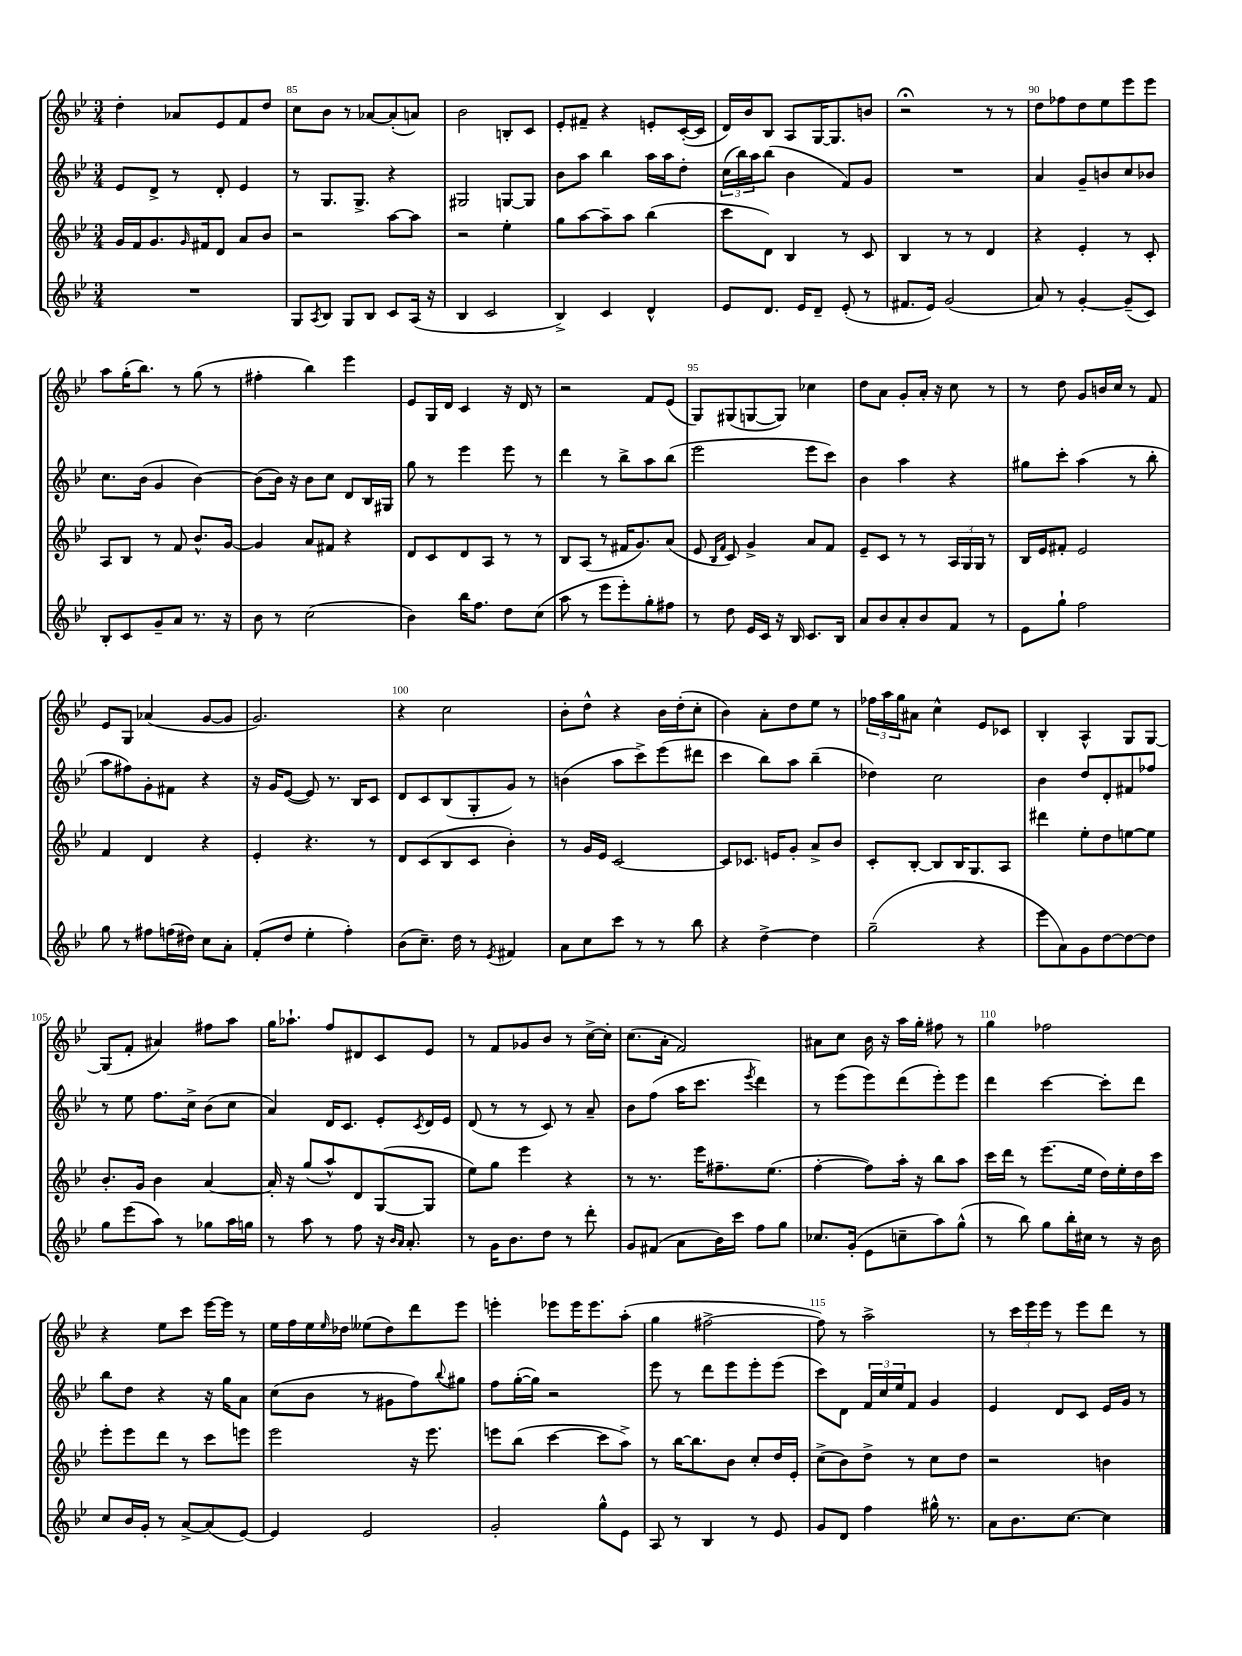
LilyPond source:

<<
\new StaffGroup <<
\new Staff = "s0" {
    \clef treble \key bes \major \numericTimeSignature \time 3/4
    d''4-. aes'8 ees'8 f'8 d''8 |
    c''8 bes'8 r8 aes'8~ aes'8-.( a'8) |
    bes'2 b8-. c'8 |
    ees'8-. fis'8-- r4 e'8-. c'16~-.( c'16 |
    d'16) bes'16 bes8 a8 g16~ g8. b'8 |
    r2\fermata r8 r8 |
    d''8 fes''8 d''8 ees''8 ees'''8 ees'''8 |
    a''8 g''16-.( bes''8.) r8 g''8( r8 |
    fis''4-. bes''4) ees'''4 |
    ees'8 g16 d'16 c'4 r16 d'16 r8 |
    r2 f'8 ees'8( |
    g8) gis8( g8~ g8) ces''4 |
    d''8 a'8 g'8-. a'16-. r16 c''8 r8 |
    r8 d''8 g'8 b'16 c''16 r8 f'8 |
    ees'8 g8 aes'4( g'8~ g'8 |
    g'2.) |
    r4 c''2 |
    bes'8-. d''8-^ r4 bes'16 d''16-.( c''8-. |
    bes'4) a'8-. d''8 ees''8 r8 |
    \tuplet 3/2 { fes''16 a''16 g''16 } ais'8 c''4-^ ees'8 ces'8 |
    bes4-. a4-^ g8 g8~ |
    g8( f'8-. ais'4) fis''8 a''8 |
    g''16 aes''8.-! f''8 dis'8 c'8 ees'8 |
    r8 f'8 ges'8 bes'8 r8 c''16~-> c''16-. |
    c''8.( a'16-. f'2) |
    ais'8 c''8 bes'16 r16 a''16 g''16-. fis''8 r8 |
    g''4 fes''2 |
    r4 ees''8 c'''8 ees'''16~ ees'''16 r8 |
    ees''16 f''16 ees''16 \grace { ees''16 } des''16 eeses''8( des''8) d'''8 ees'''8 |
    e'''4-. ees'''8 ees'''16 ees'''8. a''8-.( |
    g''4 fis''2~-> |
    fis''8) r8 a''2-> |
    r8 \tuplet 3/2 { c'''16 ees'''16 ees'''16 } r8 ees'''8 d'''8 r8 \bar "|." |
}
\new Staff = "s1" {
    \clef treble \key bes \major \numericTimeSignature \time 3/4
    ees'8 d'8-> r8 d'8-. ees'4 |
    r8 g8. g8.-> r4 |
    gis2 g8~ g8 |
    bes'8 a''8 bes''4 a''16 a''16 d''8-. |
    \tuplet 3/2 { c''16( bes''16) a''16 } bes''8( bes'4 f'8) g'8 |
    R2. |
    a'4 g'8-- b'8 c''8 bes'8 |
    c''8. bes'16( g'4 bes'4~) |
    bes'8( bes'16) r16 bes'8 c''8 d'8 bes16 gis16 |
    g''8 r8 ees'''4 ees'''8 r8 |
    d'''4 r8 bes''8-> a''8 bes''8( |
    ees'''2 ees'''8 c'''8) |
    bes'4 a''4 r4 |
    gis''8 c'''8-. a''4( r8 bes''8-. |
    a''8 fis''8) g'8-. fis'8 r4 |
    r16 g'16 ees'8~( ees'8) r8. bes16 c'8 |
    d'8 c'8 bes8( g8-. g'8) r8 |
    b'4( a''8 c'''8->) ees'''8( dis'''8 |
    c'''4 bes''8) a''8 bes''4--( |
    des''4) c''2 |
    bes'4 d''8 d'8-. fis'8 fes''8 |
    r8 ees''8 f''8. c''16-> bes'8( c''8 |
    a'4) d'16 c'8. ees'8-. \acciaccatura { c'8 } d'16 ees'16 |
    d'8( r8 r8 c'8) r8 a'8-- |
    bes'8 f''8( a''16 c'''8. \acciaccatura { ees'''8 } d'''4) |
    r8 ees'''8( ees'''8) d'''8( ees'''8-.) ees'''8 |
    d'''4 c'''4~ c'''8-. d'''8 |
    bes''8 d''8 r4 r16 g''16 a'8 |
    c''8( bes'8 r8 gis'8 f''8) \appoggiatura { bes''8 } gis''8 |
    f''8 g''16~-.( g''16) r2 |
    ees'''8 r8 d'''8 ees'''8 ees'''8-. ees'''8( |
    c'''8) d'8 \tuplet 3/2 { f'16 c''16 ees''16 } f'8 g'4 |
    ees'4 d'8 c'8 ees'16 g'16 r8 \bar "|." |
}
\new Staff = "s2" {
    \clef treble \key bes \major \numericTimeSignature \time 3/4
    g'16 f'16 g'8. \grace { g'16 } fis'16 d'8 a'8 bes'8 |
    r2 a''8~ a''8 |
    r2 ees''4-. |
    g''8 a''8~ a''8-- a''8 bes''4( |
    c'''8 d'8) bes4 r8 c'8 |
    bes4 r8 r8 d'4 |
    r4 ees'4-. r8 c'8-. |
    a8 bes8 r8 f'8 bes'8.-^ g'16~ |
    g'4 a'8 fis'8 r4 |
    d'8 c'8 d'8 a8 r8 r8 |
    bes8 a8( r8 fis'16 g'8.) a'8( |
    ees'8 \grace { bes16 f'16 } c'8) g'4-> a'8 f'8 |
    ees'8-- c'8 r8 r8 \tuplet 3/2 { a16 g16 g16 } r8 |
    bes16 ees'16 fis'8-. ees'2 |
    f'4 d'4 r4 |
    ees'4-. r4. r8 |
    d'8 c'8( bes8 c'8 bes'4-.) |
    r8 g'16 ees'16 c'2~ |
    c'8 ces'8. e'16 g'8-. a'8-> bes'8 |
    c'8-. bes8~-. bes8 bes16 g8. a8 |
    dis'''4 ees''8-. d''8 e''8~ e''8 |
    bes'8.-. g'16 bes'4 a'4~ |
    a'16-. r16 g''8( a''8-^) d'8 g8~( g8 |
    ees''8) g''8 ees'''4 r4 |
    r8 r8. ees'''16 fis''8.-- ees''8.( |
    f''4~-. f''8) a''16-. r16 bes''8 a''8 |
    c'''16 d'''16 r8 ees'''8.( ees''16 d''16) ees''16-. d''16 c'''16 |
    ees'''8-. ees'''8 d'''8 r8 c'''8 e'''8 |
    ees'''2 r16 ees'''8. |
    e'''8 bes''8( c'''4~ c'''8 a''8->) |
    r8 bes''16~ bes''8. bes'8 c''8-. d''16 ees'16-. |
    c''8->( bes'8) d''8-> r8 c''8 d''8 |
    r2 b'4 \bar "|." |
}
\new Staff = "s3" {
    \clef treble \key bes \major \numericTimeSignature \time 3/4
    R2. |
    g8 \acciaccatura { a8 } bes8 g8 bes8 c'8 a16( r16 |
    bes4 c'2 |
    bes4->) c'4 d'4-^ |
    ees'8 d'8. ees'16 d'8-- ees'8-.( r8 |
    fis'8. ees'16) g'2( |
    a'8) r8 g'4~-. g'8--( c'8) |
    bes8-. c'8 g'8-- a'8 r8. r16 |
    bes'8 r8 c''2( |
    bes'4) bes''16 f''8. d''8 c''8( |
    a''8 r8 ees'''8 ees'''8-.) g''8-. fis''8 |
    r8 d''8 ees'16 c'16 r16 bes16 c'8. bes16 |
    a'8 bes'8 a'8-. bes'8 f'8 r8 |
    ees'8 g''8-! f''2 |
    g''8 r8 fis''8 f''16( dis''16) c''8 a'8-. |
    f'8-.( d''8 ees''4-. f''4-.) |
    bes'8( c''8.--) d''16 r8 \acciaccatura { ees'8 } fis'4 |
    a'8 c''8 c'''8 r8 r8 bes''8 |
    r4 d''4~-> d''4 |
    g''2--( r4 |
    ees'''8 a'8) g'8 d''8~ d''8~ d''8 |
    g''8 ees'''8( a''8) r8 ges''8 a''16 g''16 |
    r8 a''8 r8 f''8 r16 \grace { bes'16 a'16 } a'8.-. |
    r8 g'16 bes'8. d''8 r8 d'''8-. |
    g'8 fis'8( a'8 bes'16) c'''16 f''8 g''8 |
    ces''8. g'16-.( ees'8 c''8-- a''8) g''8-^( |
    r8 bes''8) g''8 bes''16-. cis''16 r8 r16 bes'16 |
    c''8 bes'16 g'16-. r8 a'8~-> a'8( ees'8~) |
    ees'4 ees'2 |
    g'2-. g''8-^ ees'8 |
    a8 r8 bes4 r8 ees'8 |
    g'8 d'8 f''4 gis''16-^ r8. |
    a'8 bes'8. c''8.~ c''4 \bar "|." |
}
>>
>>
\layout { \context { \Score currentBarNumber = #84 \override BarNumber.break-visibility = ##(#f #t #t) barNumberVisibility = #(every-nth-bar-number-visible 5) } }
